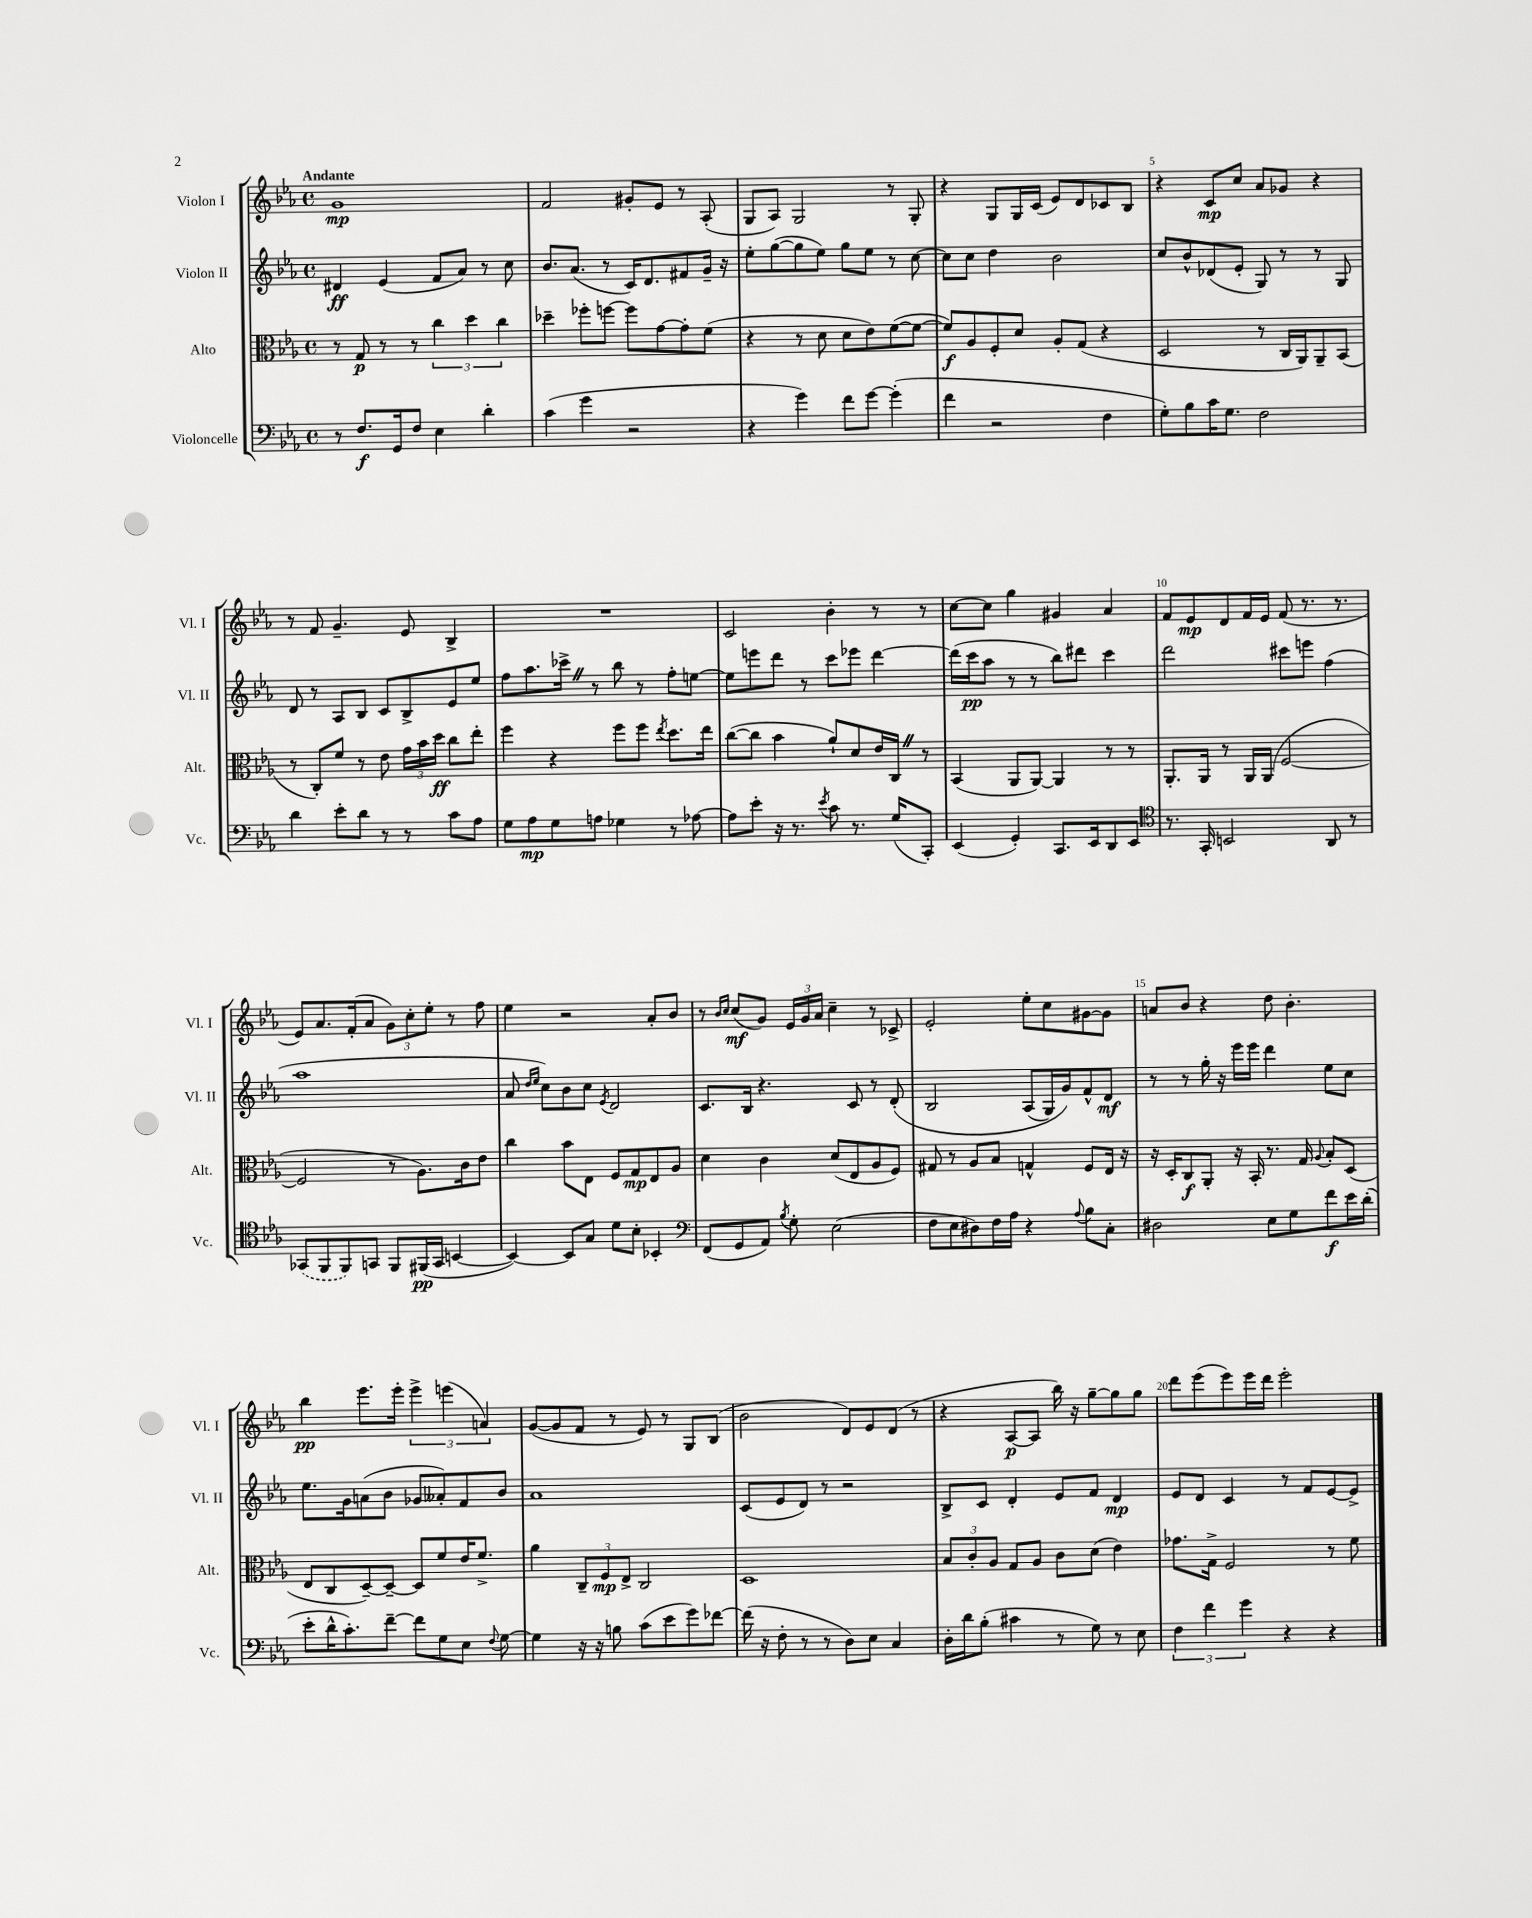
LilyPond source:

<<
\new StaffGroup <<
\new Staff = "s0" \with { instrumentName = "Violon I" shortInstrumentName = "Vl. I" } {
    \clef treble \key ees \major \defaultTimeSignature \time 4/4 \tempo "Andante"
    \autoBeamOff g'1\mp |
    f'2 gis'8[-. ees'8] r8 aes8-.( |
    g8[ aes8]) g2 r8 g8-. |
    r4 g8[ g16 c'16]( ees'8[) d'8 ces'8 bes8] |
    r4 c'8[\mp c''8] aes'8[ ges'8] r4 |
    r8 f'8 g'4.-- ees'8 bes4-> |
    R1 |
    c'2 bes'4-. r8 r8 |
    c''8[~ c''8] g''4 gis'4 aes'4 |
    f'8[ ees'8\mp d'8 f'16 ees'16] f'8( r8. r8. |
    ees'8[) aes'8. f'16-.( aes'8] \tuplet 3/2 { g'8[) c''8-. ees''8]-. } r8 f''8 |
    ees''4 r2 aes'8[-. bes'8] |
    r8 \grace { bes'16[ c''16] } c''8[\mf( g'8]) \tuplet 3/2 { ees'16[ g'16 aes'16] } c''4-- r8 ces'8-> |
    ees'2-. ees''8[-. c''8 gis'8~ gis'8] |
    a'8[ bes'8] r4 d''8 bes'4.-. |
    bes''4\pp ees'''8.[ ees'''16]-. \tuplet 3/2 { ees'''4-> e'''4( a'4) } |
    g'8[~( g'8 f'8] r8 ees'8) r8 g8[ bes8]( |
    bes'2 d'8[) ees'8 d'8]( r8 |
    r4 aes8[~\p aes8] bes''16) r16 g''8[~-- g''8 g''8] |
    d'''8[ ees'''8( ees'''8) ees'''16 d'''16] ees'''2-. \bar "|." |
}
\new Staff = "s1" \with { instrumentName = "Violon II" shortInstrumentName = "Vl. II" } {
    \clef treble \key ees \major \defaultTimeSignature \time 4/4
    \autoBeamOff dis'4\ff ees'4( f'8[ aes'8]) r8 c''8 |
    bes'8.[ aes'8.]( r8 c'16[) d'8. fis'8 g'16]-- r16 |
    ees''8[-. g''8~( g''8 ees''8]) g''8[ ees''8] r8 c''8~ |
    c''8[ c''8] d''4 bes'2 |
    c''8[ bes'8-^ des'8( ees'8]-. g8) r8 r8 g8 |
    d'8 r8 aes8[ bes8] c'8[ bes8-> ees'8 ees''8] |
    f''8[ aes''8. ces'''16]-> \once \override BreathingSign.text = \markup { \musicglyph "scripts.caesura.straight" } \breathe r8 bes''8 r8 f''8[-. e''8]~ |
    e''8[ e'''8 d'''8] r8 c'''8[ ees'''8] d'''4~ |
    d'''16[( c'''16\pp aes''8] r8 r8 bes''8[) dis'''8] c'''4 |
    d'''2 cis'''8[ e'''8] f''4( |
    aes''1 |
    aes'8 \grace { d''16[ ees''16] } c''8[) bes'8 c''8] \acciaccatura { ees'8 } d'2 |
    c'8.[ bes16] r4. c'8 r8 d'8-.\( |
    bes2 aes8[( g16) g'16\) f'8-^ d'8]\mf |
    r8 r8 g''16-. r16 ees'''16[ ees'''16] d'''4 ees''8[ c''8] |
    ees''8.[ g'16 a'8( bes'8] ges'8[ aeses'8-.) f'8 bes'8] |
    aes'1 |
    c'8[( ees'8 d'8]) r8 r2 |
    bes8[-> c'8] d'4-. ees'8[ f'8] d'4\mp |
    ees'8[ d'8] c'4 r8 f'8[ ees'8~ ees'8]-> \bar "|." |
}
\new Staff = "s2" \with { instrumentName = "Alto" shortInstrumentName = "Alt." } {
    \clef alto \key ees \major \defaultTimeSignature \time 4/4
    \autoBeamOff r8 g8\p r8 r8 \tuplet 3/2 { c''4 d''4 c''4 } |
    des''4-- fes''8[-. f''8]~ f''8[ g'8~ g'8-. f'8]( |
    r4 r8 d'8 d'8[ ees'8) f'8~( f'8]~ |
    f'8[\f) aes8 f8-. d'8] aes8[-. g8]( r4 |
    d2 r8 c16[ aes,16) aes,8-- bes,8]( |
    r8 c8[-.) f'8] r8 ees'8 \tuplet 3/2 { g'16[ bes'16 d''16]\ff } c''8[ ees''8]-. |
    f''4 r4 f''8[ f''8] \acciaccatura { ees''8 } d''8.[ ees''16] |
    c''8[~( c''8] bes'4 aes'8[-!) d'8 ees'16 c16] \once \override BreathingSign.text = \markup { \musicglyph "scripts.caesura.straight" } \breathe r8 |
    bes,4( aes,8[ aes,8]~) aes,4 r8 r8 |
    aes,8.[-. aes,16] r8 aes,16[ aes,16]( f2~ |
    f2 r8 aes8.[) c'16 ees'8] |
    c''4 bes'8[ ees8] f8[ g8\mp ees8 aes8] |
    d'4 c'4 d'8[( ees8 aes8 f8]) |
    gis8 r8 aes8[ bes8] g4-^ f8[ ees16] r16 |
    r16 d16[-. c8\f aes,8]-. r16 bes,16-. r8. g16 \appoggiatura { aes8 } bes8[-. d8]( |
    ees8[ c8 d8~--) d8]~-- d8[ f'8 ees'16 f'8.]-> |
    aes'4 \tuplet 3/2 { c8[-- f8\mp ees8]-> } c2 |
    d1 |
    \tuplet 3/2 { bes8[ c'8-. aes8] } g8[ aes8] c'8[ d'8]( ees'4) |
    ges'8.[ g16]-> f2 r8 f'8 \bar "|." |
}
\new Staff = "s3" \with { instrumentName = "Violoncelle" shortInstrumentName = "Vc." } {
    \clef bass \key ees \major \defaultTimeSignature \time 4/4
    \autoBeamOff r8 f8.[\f g,16 f8] ees4 d'4-. |
    c'4( g'4 r2 |
    r4 g'4) f'8[ g'8]~ g'4-.( |
    f'4 r2 f4 |
    g8[-.) bes8 c'16 g8.] f2 |
    d'4 ees'8[-. d'8] r8 r8 c'8[ aes8] |
    g8[ aes8\mp g8 a8] ges4 r8 aes8~ |
    aes8[ ees'8]-. r16 r8. \acciaccatura { ees'8 } c'8 r8. g16[( c,8]-.) |
    ees,4( g,4-.) c,8.[ ees,16 d,8 ees,8] |
    \clef tenor r8. g,16-. b,2 aes,8 r8 |
    \once \slurDashed ges,8[( f,8 f,8) g,8] f,8[ fis,16\pp( g,16] b,4~ |
    b,4~) b,8[ g8] d'8[ bes8]-. bes,4-. |
    \clef bass f,8[( g,8 aes,8]) \acciaccatura { bes8 } g8-. ees2( |
    f8[ ees8 dis8) f16 aes16] r4 \appoggiatura { aes8 } bes8[ c8]-. |
    dis2 ees8[ g8 f'8\f ees'16 d'16]-.( |
    ees'8[-. d'16-^ c'8.-.) f'8]~-- f'8[ g8 ees8] \appoggiatura { f8 } g8~ |
    g4 r16 r16 b8 c'8[( ees'8 g'8) fes'8]~ |
    fes'16( r16 f8-. r8 r8 d8[) ees8] c4 |
    d16[-. d'16 bes8]-.( cis'4 r8 g8) r8 ees8 |
    \tuplet 3/2 { f4 f'4 g'4 } r4 r4 \bar "|." |
}
>>
>>
\layout { \context { \Score \override BarNumber.break-visibility = ##(#f #t #t) barNumberVisibility = #(every-nth-bar-number-visible 5) } }
